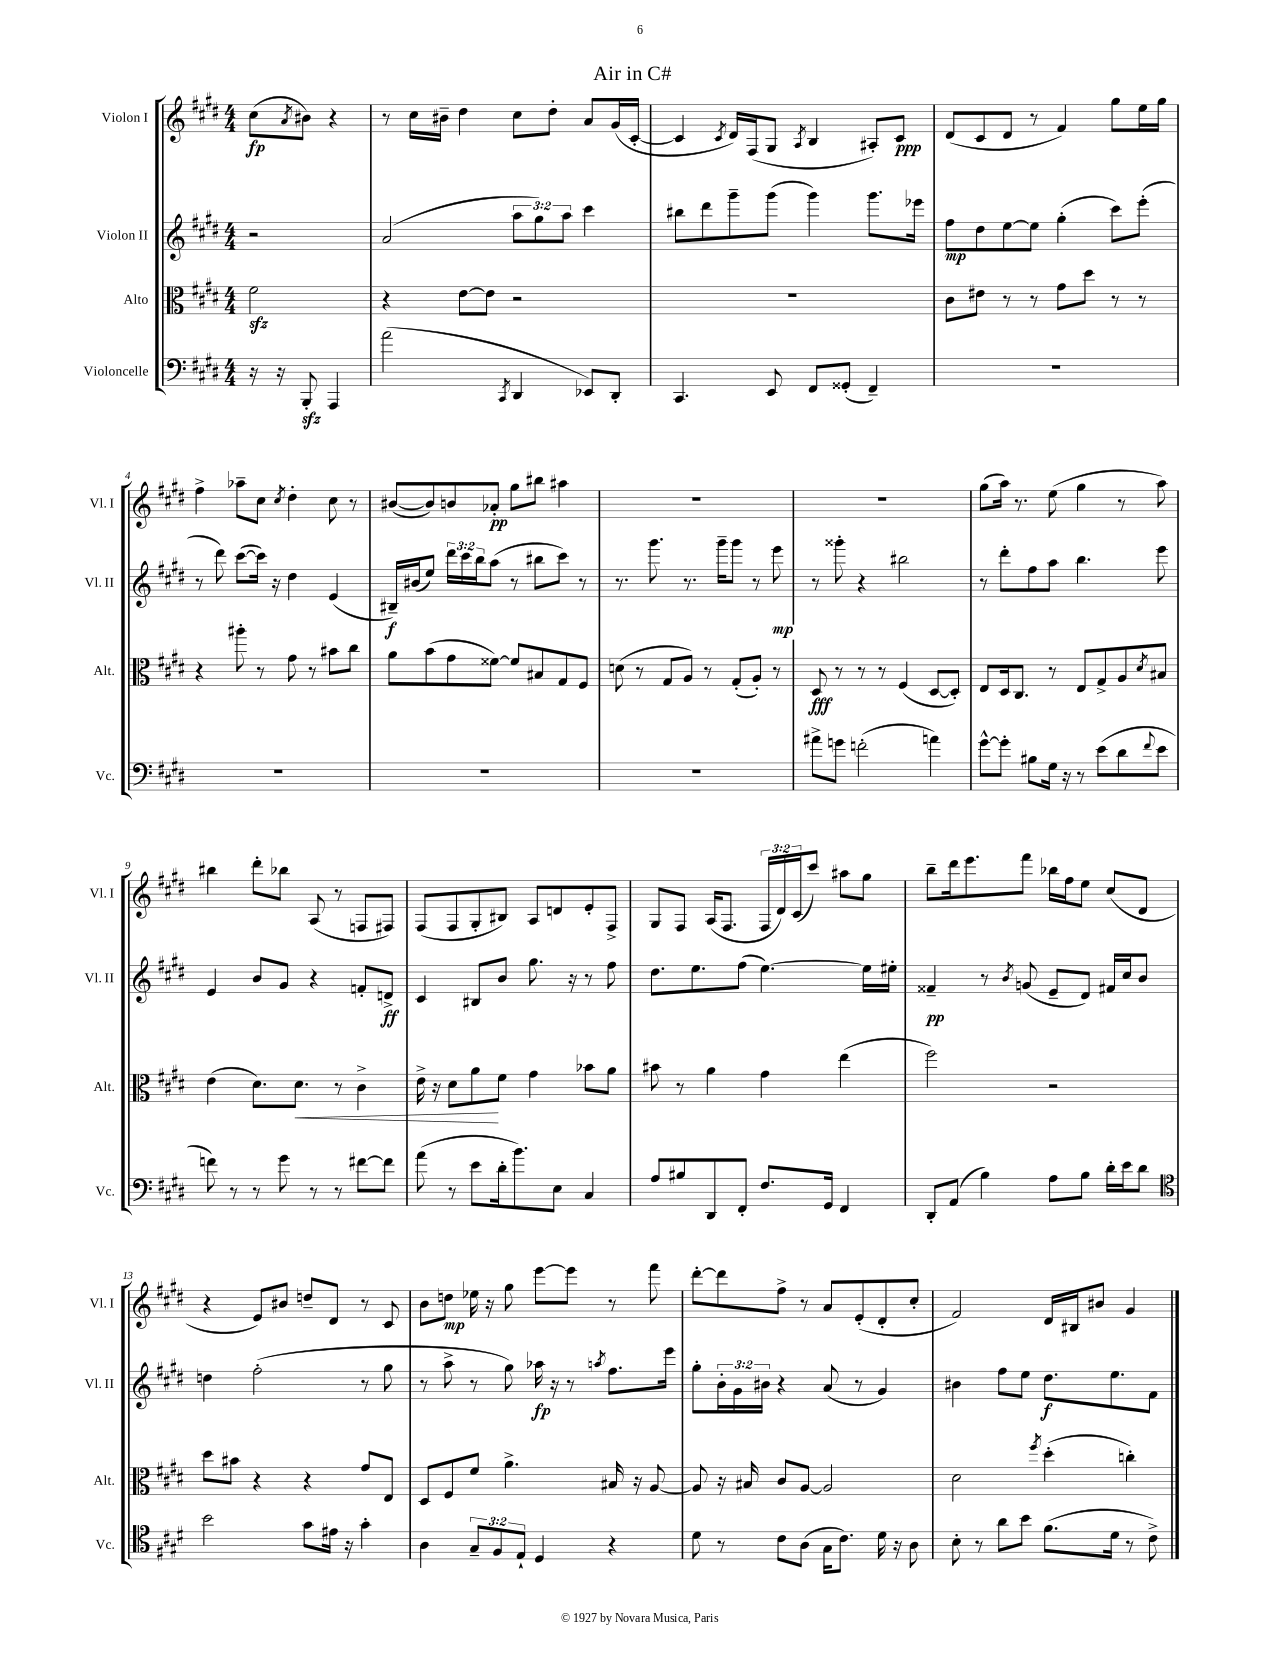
\header { title = "Air in C#" }
<<
\new StaffGroup <<
\new Staff = "s0" \with { instrumentName = "Violon I" shortInstrumentName = "Vl. I" } {
    \clef treble \key e \major \numericTimeSignature \time 4/4 \override Staff.TupletNumber.text = #tuplet-number::calc-fraction-text \partial 2
    cis''8\fp( \acciaccatura { a'8 } bis'8) r4 |
    r8 cis''16 bis'16-- dis''4 cis''8 dis''8-. a'8 gis'16( cis'16~-. |
    cis'4 \acciaccatura { cis'8 } dis'16) fis16( gis8 \acciaccatura { a8 } b4 ais8-.) cis'8\ppp |
    dis'8( cis'8 dis'8 r8 fis'4) gis''8 e''16 gis''16 |
    fis''4-> aes''8-- cis''8 \acciaccatura { cis''8 } dis''4-. cis''8 r8 |
    bis'8~( bis'8) b'8 aes'8-.\pp gis''8 bis''8 ais''4 |
    R1 |
    R1 |
    gis''8( a''16) r8. e''8( gis''4 r8 a''8) |
    bis''4 dis'''8-. bes''8 a8( r8 f8 fis8) |
    fis8( fis8 gis8-. bis8) a8 d'8 e'8-. fis8-> |
    gis8 fis8 a16( fis8. \tuplet 3/2 { fis16 dis'16) cis'16( } cis'''8) ais''8 gis''8 |
    b''8-- dis'''16 e'''8. fis'''8 bes''16 fis''16 e''8 cis''8( dis'8 |
    r4 e'8) bis'8 d''8-- dis'8 r8 cis'8 |
    b'8 d''8\mp ees''16 r16 gis''8 e'''8~ e'''8 r8 fis'''8 |
    dis'''8~-. dis'''8 fis''8-> r8 a'8 e'8-.( dis'8-. cis''8-. |
    fis'2) dis'16 bis16 bis'8 gis'4 \bar "|." |
}
\new Staff = "s1" \with { instrumentName = "Violon II" shortInstrumentName = "Vl. II" } {
    \clef treble \key e \major \numericTimeSignature \time 4/4 \override Staff.TupletNumber.text = #tuplet-number::calc-fraction-text \partial 2
    r2 |
    a'2( \tuplet 3/2 { a''8 gis''8) a''8 } cis'''4 |
    bis''8 dis'''8 gis'''8-- gis'''8( gis'''4) gis'''8. ees'''16 |
    fis''8\mp dis''8 e''8~ e''8 gis''4-.( cis'''8) e'''8-.( |
    r8 dis'''8) cis'''8~( cis'''16) r16 dis''4 e'4( |
    bis16--\f) bis'16( e''8) \tuplet 3/2 { dis'''16 cis'''16 b''16 } a''8( r8 bis''8 cis'''8) r8 |
    r8. gis'''8. r8. gis'''16-- gis'''8 r8 e'''8\mp |
    r8 gisis'''8-. r4 bis''2 |
    r8 dis'''8-. fis''8 a''8 b''4. e'''8 |
    e'4 b'8 gis'8 r4 f'8-. d'8->\ff |
    cis'4 bis8 b'8 gis''8. r16 r8 fis''8 |
    dis''8. e''8. fis''8( e''4.~) e''16 eis''16-. |
    fisis'4--\pp r8 \acciaccatura { b'8 } g'8( e'8-- dis'8) fis'16 cis''16 b'8 |
    d''4 fis''2-.( r8 gis''8 |
    r8 a''8-> r8 gis''8) aes''16\fp r16 r8 \acciaccatura { a''8 } fis''8. e'''16 |
    gis''8-. \tuplet 3/2 { b'16-. gis'16 bis'16 } r4 a'8( r8 gis'4) |
    bis'4 fis''8 e''8 dis''8.\f e''8. fis'8 \bar "|." |
}
\new Staff = "s2" \with { instrumentName = "Alto" shortInstrumentName = "Alt." } {
    \clef alto \key e \major \numericTimeSignature \time 4/4 \partial 2
    fis'2\sfz |
    r4 e'8~ e'8 r2 |
    R1 |
    cis'8 eis'8 r8 r8 gis'8 dis''8 r8 r8 |
    r4 ais''8-. r8 gis'8 r8 bis'8 cis''8 |
    a'8 b'8( gis'8 fisis'8~) fisis'8 bis8 gis8 fis8 |
    d'8( r8 gis8 a8) r8 gis8-.( a8-.) r8 |
    dis8\fff r8 r8 r8 fis4( dis8~ dis8-.) |
    e8 dis16 cis8. r8 e8 gis8-> a8 \acciaccatura { dis'8 } bis8 |
    e'4( dis'8.) dis'8.\< r8 cis'4-> |
    e'16-> r16 dis'8 a'8\! fis'8 gis'4 bes'8 a'8 |
    bis'8 r8 a'4 gis'4 e''4( |
    fis''2) r2 |
    dis''8 bis'8 r4 r4 gis'8 e8 |
    dis8 fis8 fis'8 a'4.-> bis16 r16 a8~ |
    a8 r16 bis16 cis'8 a8~ a2 |
    dis'2 \acciaccatura { fis''8 } dis''4-.( c''4-.) \bar "|." |
}
\new Staff = "s3" \with { instrumentName = "Violoncelle" shortInstrumentName = "Vc." } {
    \clef bass \key e \major \numericTimeSignature \time 4/4 \override Staff.TupletNumber.text = #tuplet-number::calc-fraction-text \partial 2
    r16 r16 b,,8-.\sfz a,,4 |
    a'2( \acciaccatura { cis,8 } dis,4 ees,8) dis,8-. |
    cis,4. e,8 fis,8 gisis,8-.( fis,4--) |
    R1 |
    R1 |
    R1 |
    R1 |
    ais'8-> g'8 f'2-.( a'4) |
    gis'8~-^ gis'8-. bis8 gis16 r16 r8 e'8( dis'8 \appoggiatura { fis'8 } e'8 |
    f'8) r8 r8 gis'8 r8 r8 fis'8~ fis'8 |
    a'8( r8 e'8 dis'16-. b'8.) e8 cis4 |
    a8 bis8 dis,8 fis,8-. fis8. gis,16 fis,4 |
    dis,8-. a,8( b4) a8 b8 dis'16-. e'16 dis'8 |
    \clef tenor b'2 gis'8 eis'16 r16 gis'4-. |
    a4 \tuplet 3/2 { gis8-- fis8 e8-! } dis4 r4 |
    dis'8 r8 cis'8 a8( gis16 cis'8.) dis'16 r16 a8 |
    b8-. r8 a'8 b'8 fis'8.( dis'16 r8 cis'8->) \bar "|." |
}
>>
>>
